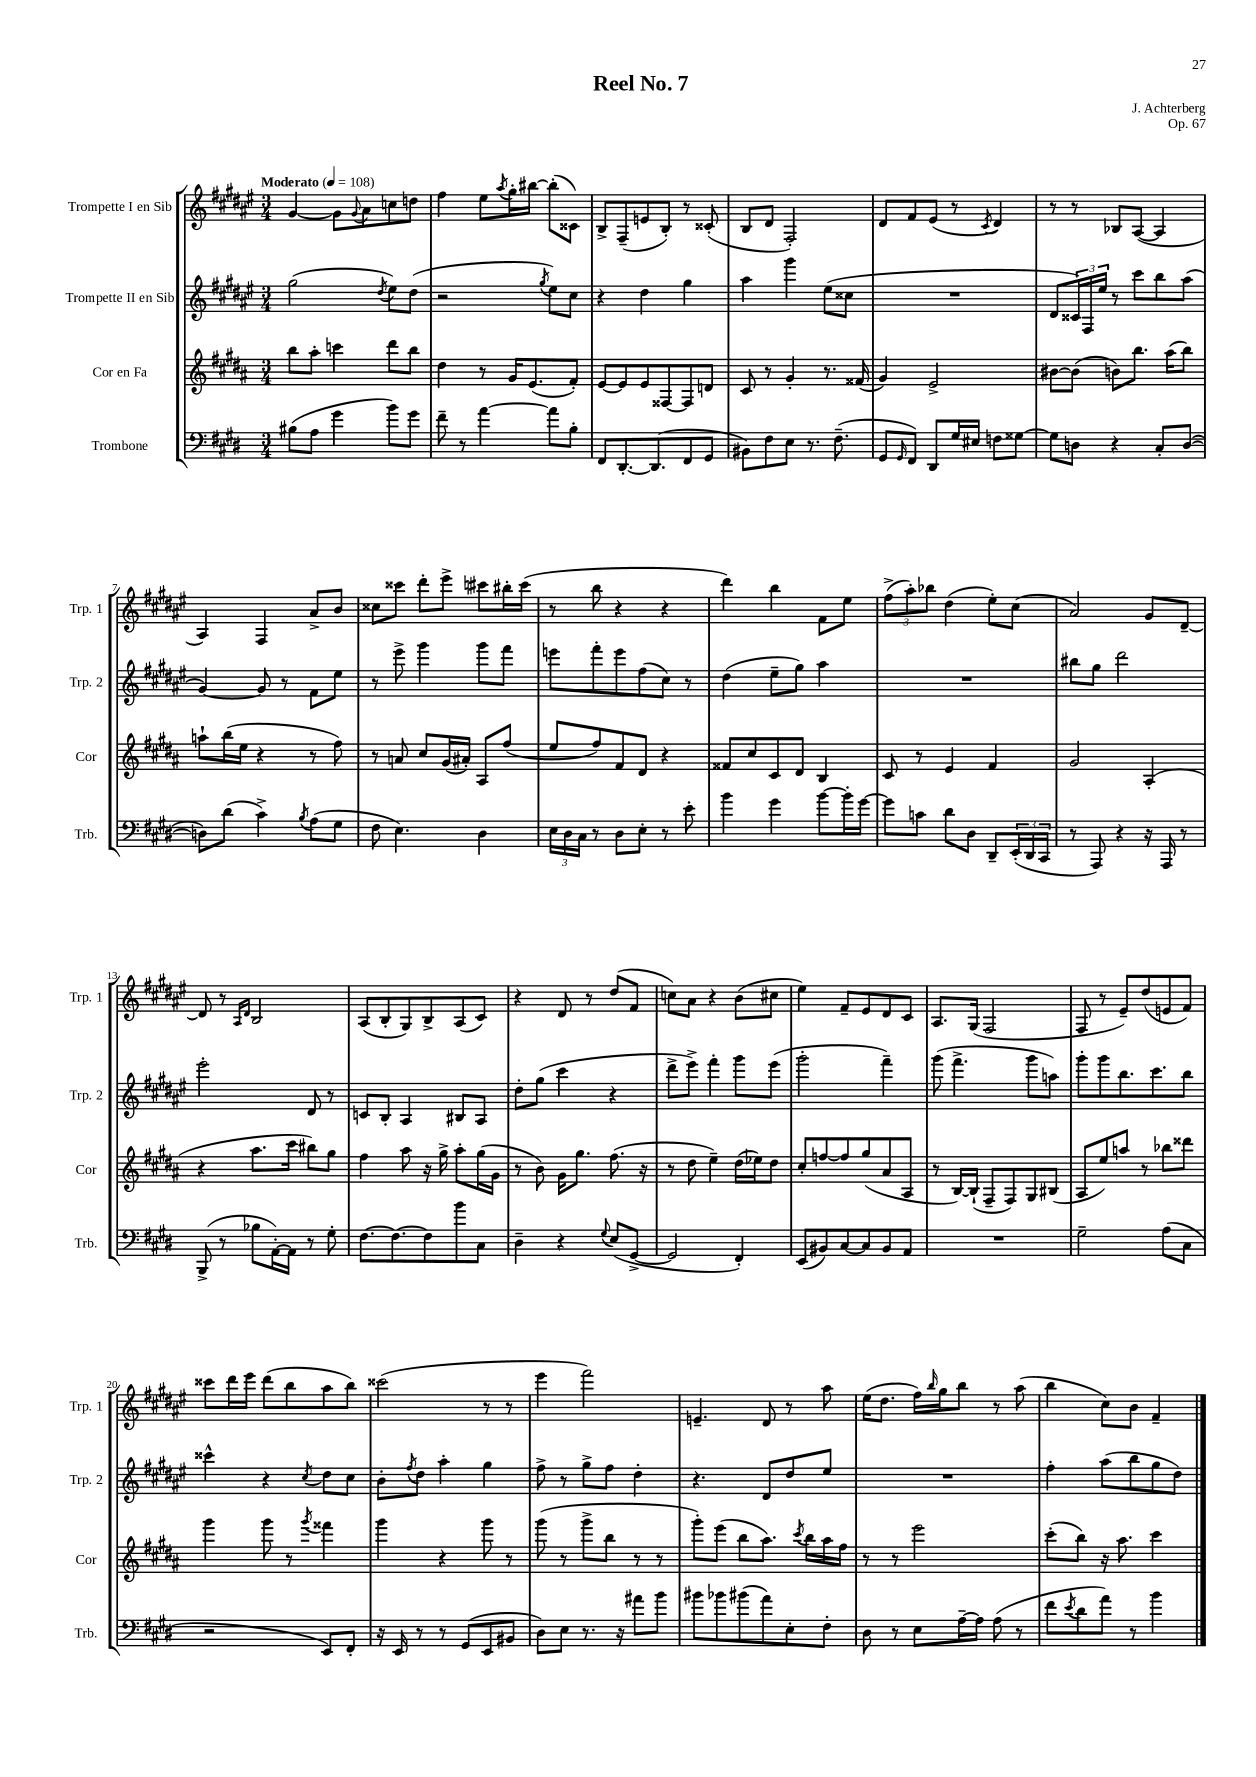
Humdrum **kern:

**kern	**kern	**kern	**kern
*part4	*part3	*part2	*part1
*staff4	*staff3	*staff2	*staff1
*I"Trombone	*I"Cor en Fa	*I"Trompette II en Sib	*I"Trompette I en Sib
*I'Trb.	*I'Cor	*I'Trp. 2	*I'Trp. 1
*clefF4	*clefG2	*clefG2	*clefG2
*k[f#c#g#d#]	*k[f#c#g#d#a#]	*k[f#c#g#d#a#e#]	*k[f#c#g#d#a#e#]
*M3/4	*M3/4	*M3/4	*M3/4
*MM108	*MM108	*MM108	*MM108
=1	=1	=1	=1
!	!	!	!LO:TX:a:B:t=Moderato
(8B#X\L	8bb\L	(2gg#\	[4g#/
8A\J	8aa#'\J	.	.
4g#\	4cccn\	.	8g#\L]
.	.	.	8qqg#/
.	.	.	8a#\
.	.	8qdd#/	.
8b\L)	8ddd#\L	8ee#\L)	8ccn\
8g#\J	8bb\J	(8dd#\J	8ddn\J
=2	=2	=2	=2
8f#~\	4dd#\	2r	4ff#\
8r	.	.	.
[4a\	8r	.	8ee#\L
.	.	.	8qaa#/
.	16g#/KL	.	16gg#'\L
.	(8.e/	.	[16bb#X\JJ
.	.	8qgg#/	.
8a\L]	.	8ee#\L)	(8bb#'\L]
8B'\J	8f#'/J)	8cc#\J	8c##X\J)
=3	=3	=3	=3
8FF#/L	[8e/L	4r	8B^/L
[8.DD#'/	8e/]	.	(8F#~/
.	8e/	4dd#\	8en/
(8.DD#/]	.	.	.
.	[8F##X/	.	8B'/J)
8FF#/	8F##/]	4gg#\	8r
8GG#/J	8dn/J	.	(8c##X'/
=4	=4	=4	=4
8BB#X\L)	8c#/	4aa#\	8B/L
8F#\	8r	.	8d#/J
8E\J	4g#'/	4ggg#\	2F#'/)
8.r	.	.	.
.	8.r	(8ee#\L	.
(8.F#~\	.	.	.
.	.	8cc##X\J	.
.	(16f##X/	.	.
=5	=5	=5	=5
8GG#/L	4g#/)	2.r	8d#/L
16qqGG#/	.	.	.
8FF#/J)	.	.	8f#/
8DD#/L	2e^/	.	(8e#/J
16G#/L	.	.	8r
16E#X/JJ	.	.	.
.	.	.	8qc#/
8Fn\L	.	.	4d#/)
[8G##X\J	.	.	.
=6	=6	=6	=6
8G##\L]	[8b#X\L	8d#/L	8r
8Dn\J	(8b#\J]	24c##X/L)	8r
.	.	24F#/	.
.	.	24ee#/JJ	.
4r	8bn\L)	8r	8B-X/L
.	8.bb\J	8ccc#\L	([8A#/J
8C#'/L	.	8bb\	4A#/]
.	(16aa#\KL	.	.
([8D/J	8bb\J)	(8aa#\J	.
!!LO:LB:g=z
=7	=7	=7	=7
8Dn\L])	8aan`\L	[4g#/)	4A#/)
(8d#\J	(16bb\L	.	.
.	16ee\JJ	.	.
4c#^\)	4r	8g#/]	4F#/
.	.	8r	.
8qB/	.	.	.
(8A\L	8r	8f#\L	8a#^/L
8G#\J	8ff#\)	8ee#\J	8b/J
=8	=8	=8	=8
8F#\	8r	8r	8cc##X\L
4.E\)	8an/	8eee#^\	8ccc##X\J
.	8cc#/L	4ggg#\	8ddd#'\L
.	(16g#/L	.	8eee#^\J
.	16a#X'/JJ)	.	.
4D#\	8A#/L	8ggg#\L	8ccc#X\L
.	(8ff#/J	8fff#\J	16bb#X'\L
.	.	.	(16ccc#\JJ
=9	=9	=9	=9
24E\LL	8ee/L	8eeen\L	8r
24D#\	.	.	.
24C#\JJ	.	.	.
8r	8ff#/)	8fff#'\	8bb\
8D#\L	8f#/	8eee\	4r
8E'\J	8d#/J	(8ff#\	.
8r	4r	8cc#\J)	4r
8e'\	.	8r	.
=10	=10	=10	=10
4b\	8f##X/L	(4dd#\	4ddd#\)
.	8cc#/	.	.
4g#\	8c#/	8ee#~\L	4bb\
.	8d#/J	8gg#\J)	.
[8b\L	4B/	4aa#\	8f#\L
16b'\L]	.	.	8ee#\J
[16g#\JJ	.	.	.
=11	=11	=11	=11
8g#\L]	8c#/	2.r	(12ff#^\L
.	.	.	12aa#'\)
8cn\J	8r	.	.
.	.	.	12bb-X\J
8d#\L	4e/	.	(4dd#\
8D#\J	.	.	.
8DD#~/L	4f#/	.	8ee#'\L)
(24EE'/L	.	.	(8cc#\J
24DD#/	.	.	.
24CC#/JJ	.	.	.
=12	=12	=12	=12
8r	2g#/	8bb#X\L	2a#/)
8AAA/)	.	8gg#\J	.
4r	.	2ddd#\	.
16r	(4A#'/	.	8g#/L
16AAA/	.	.	.
8r	.	.	[8d#~/J
!!LO:LB:g=z
=13	=13	=13	=13
(8BBB^/	4r	2eee#'\	8d#/]
8r	.	.	8r
.	.	.	16qqA#/LL
.	.	.	16qqd#/JJ
8B-X\L	8.aa#\L	.	2B/
[16AA'\L)	.	.	.
16AA\JJ]	16ccc#\Jk	.	.
8r	8bb#X\L)	8d#/	.
8G#'\	8gg#\J	8r	.
=14	=14	=14	=14
[8.F#\L	4ff#\	8cn/L	(8A#/L
.	.	8B'/J	8B'/
8.F#\_	.	.	.
.	8aa#\	4A#/	8G#/)
8F#\]	16r	.	8B^/
.	16gg#^\	.	.
8b\	8aa#'\L	8B#X/L	(8A#/
8C#\J	(16gg#\L	8A#/J	8c#/J)
.	16g#\JJ	.	.
=15	=15	=15	=15
4D#~\	8r	8dd#'\L	4r
.	8b\)	(8gg#\J	.
4r	16g#\KL	4ccc#\	8d#/
.	8.gg#\J	.	.
.	.	.	8r
8qqG#/	.	.	.
(8E/L	(8.ff#\	4r	(8dd#/L
[8GG#^/J	.	.	8f#/J
.	16r	.	.
=16	=16	=16	=16
2GG#/]	8r	8ddd#^\L	8ccn\L)
.	8dd#\	8eee#^\J)	8a#\J
.	4ee~\)	4fff#'\	4r
4FF#'/)	(16dd#\LL	8ggg#\L	(8b\L
.	16ee-X\J)	.	.
.	8dd#\J	(8eee#\J	8cc#X\J
=17	=17	=17	=17
(8EE/L	8cc#'/L	2ggg#'\	4ee#\)
8BB#X/)	[8ffn/	.	.
[8C#/	8ff/]	.	8f#~/L
8C#/]	(8gg#/	.	8e#/
8BB#/	8a#/	4fff#~\)	8d#/
8AA/J	8A#/J	.	8c#/J
=18	=18	=18	=18
2.r	8r	(8ggg#\	8.A#/L
.	[16B/LL)	4.fff#^\	.
.	(16B`/JJ]	.	(16G#/Jk
.	8F#~/L	.	2F#/
.	8F#/)	.	.
.	8G#/	8ggg#\L	.
.	(8B#X/J	8aan\J)	.
=19	=19	=19	=19
2G#~\	8A#/L	8ggg#'\L	8F#/
.	8ee/)	8ggg#\	8r
.	8aan/J	8.bb\	8e#~/L)
.	8r	.	(8dd#/
.	.	8.ccc#\	.
(8A\L	8bb-X\L	.	8en/
8C#\J	8ddd##X\J	8bb\J	8f#/J)
!!LO:LB:g=z
=20	=20	=20	=20
2r	4ggg#\	4ccc##X^^\	8ccc##X\L
.	.	.	16ddd#\L
.	.	.	16eee#\JJ
.	8ggg#\	4r	(8ddd#\L
.	8r	.	8bb\
.	8qggg#/	8qcc#/	.
8EE/L)	4fff##X\	8dd#\L	8aa#\
8FF#'/J	.	8cc#\J	8bb\J)
=21	=21	=21	=21
16r	4ggg#\	8b'\L	(2ccc##X\
16EE/	.	.	.
.	.	8qff#/	.
8r	.	8dd#\J	.
8r	4r	4aa#'\	.
(8GG#/L	.	.	.
8EE/	8ggg#\	4gg#\	8r
8BB#X/J	8r	.	8r
=22	=22	=22	=22
8D#\L)	(8ggg#\	8ff#^\	4eee#\
8E\J	8r	8r	.
8.r	8ggg#^\L	8gg#^\L	2fff#\)
.	8bb\J	8ff#\J	.
16r	.	.	.
8a#X\L	8r	4dd#'\	.
8b\J	8r	.	.
=23	=23	=23	=23
8b#X\L	8ggg#'\L)	4.r	4.en~/
8b-X\	(8eee\J	.	.
(8b#X\	8bb\L	.	.
8a\)	8.aa#\J)	8d#/L	8d#/
8E'\	.	8dd#/	8r
.	8qccc#/	.	.
.	16bb\LL	.	.
8F#'\J	16aa#\	8ee#/J	8aa#\
.	16ff#\JJ	.	.
=24	=24	=24	=24
8D#\	8r	2.r	(16ee#\KL
.	.	.	8.dd#\J
8r	8r	.	.
8E\L	2eee\	.	16ff#\LL)
.	.	.	16qqbb/
.	.	.	16gg#\J
[16A~\L	.	.	8bb\J
16A\JJ]	.	.	.
(8A\	.	.	8r
8r	.	.	(8aa#\
=25	=25	=25	=25
8f#\L	(8ccc#'\L	4ff#'\	4bb\
8qe/	.	.	.
8d#\	8bb\J)	.	.
8a\J)	16r	(8aa#\L	8cc#\L)
.	8.aa#\	.	.
8r	.	8bb\	8b\J
4b\	4ccc#\	8gg#\	4f#~/
.	.	8dd#\J)	.
==	==	==	==
*-	*-	*-	*-
